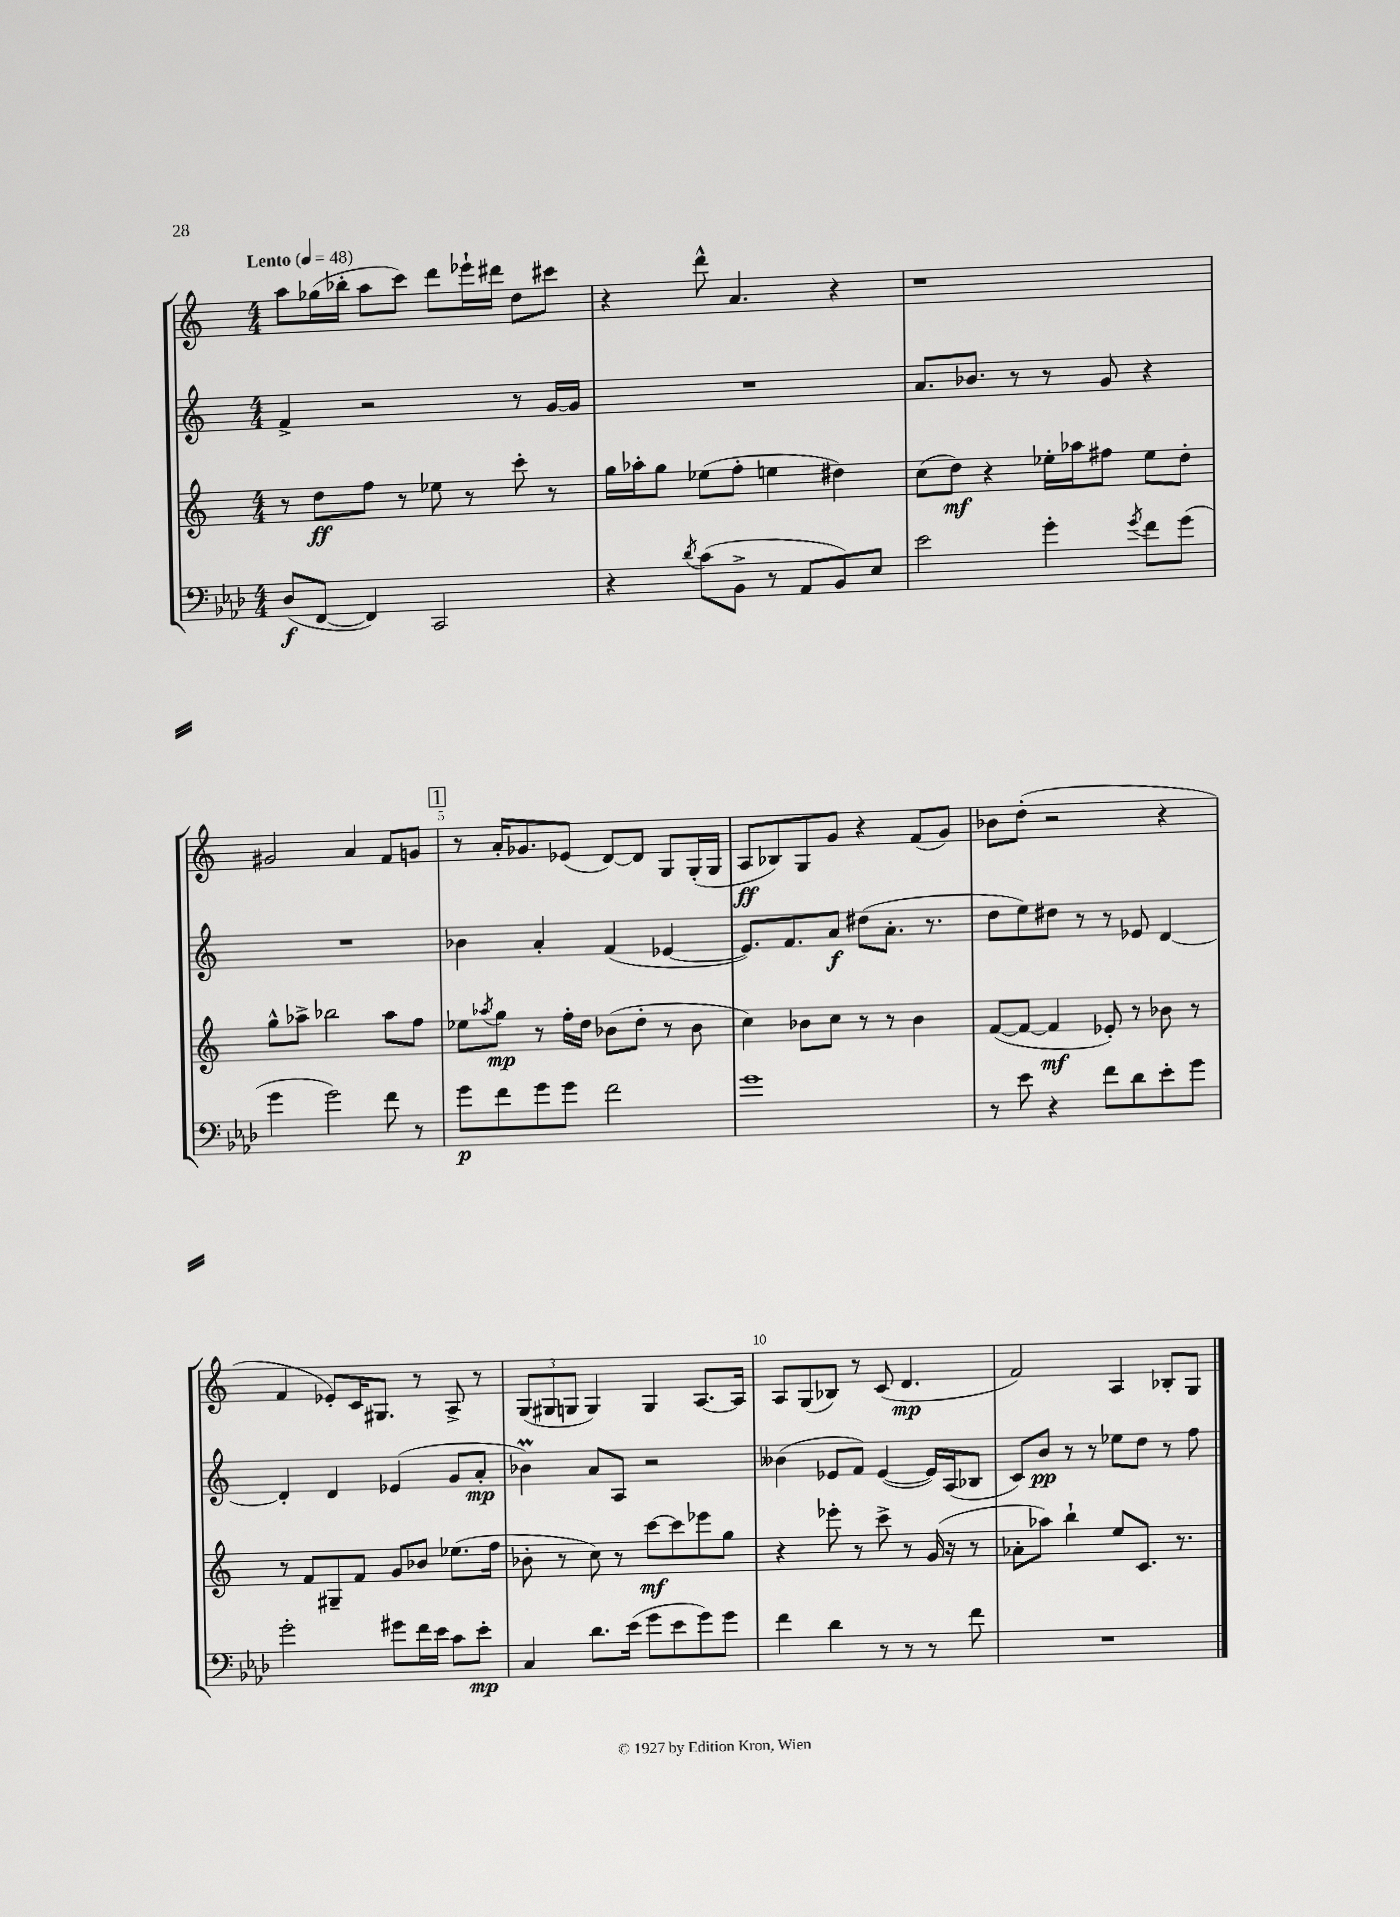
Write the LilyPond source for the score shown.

<<
\new StaffGroup <<
\new Staff = "s0" {
    \clef treble \key c \major \numericTimeSignature \time 4/4 \tempo "Lento" 4 = 48
    a''8 ges''16( bes''16-. a''8 c'''8) d'''8 ees'''16-! dis'''16 d''8 cis'''8 |
    r4 d'''8-^ a'4. r4 |
    r1 |
    gis'2 a'4 f'8 g'8 |
    \mark \markup { \box "1" } r8 a'16-. ges'8. ees'8( d'8~) d'8 g8 g16-.( g16 |
    a8\ff bes8) g8 g'8 r4 f'8( g'8) |
    bes'8 d''8-.( r2 r4 |
    f'4 ees'8-.) c'16 gis8. r8 a8-> r8 |
    \tuplet 3/2 { g8( gis8 g8 } g4) g4 a8.~ a16 |
    a8 g8( bes8) r8 c'8( d'4.\mp |
    f'2) a4 bes8-. g8 \bar "|." |
}
\new Staff = "s1" {
    \clef treble \key c \major \numericTimeSignature \time 4/4
    f'4-> r2 r8 g'16~ g'16 |
    R1 |
    a'8. bes'8. r8 r8 g'8 r4 |
    R1 |
    \mark \markup { \box "1" } bes'4 a'4-. f'4( ees'4~ |
    ees'8.) f'8. a'8\f dis''8( a'8.-. r8. |
    d''8 e''8) dis''8 r8 r8 ees'8 d'4~ |
    d'4-. d'4 ees'4( g'8 a'8-.\mp |
    bes'4\prall) a'8 a8 r2 |
    beses'4( ees'8 f'8) ees'4~( ees'16) a16( bes8 |
    c'8) b'8\pp r8 r8 ees''8 d''8 r8 f''8 \bar "|." |
}
\new Staff = "s2" {
    \clef treble \key c \major \numericTimeSignature \time 4/4
    r8 d''8\ff f''8 r8 ees''8 r8 c'''8-. r8 |
    g''16 aes''16-. g''8 ees''8( f''8-. e''4 dis''4) |
    c''8( d''8\mf) r4 ees''16-. aes''16 fis''8 ees''8 d''8-. |
    g''8-^ aes''8-> bes''2 aes''8 f''8 |
    \mark \markup { \box "1" } ees''8 \acciaccatura { aes''8 } g''8\mp r8 f''16-. d''16 bes'8( d''8-. r8 bes'8 |
    c''4) bes'8 c''8 r8 r8 bes'4 |
    f'8~( f'8~ f'4\mf ees'8-.) r8 bes'8 r8 |
    r8 f'8 gis8-- f'8 g'8 bes'8 ees''8.( f''16 |
    bes'8-. r8 c''8) r8 c'''8~\mf c'''8 ees'''8 g''8 |
    r4 ees'''8-. r8 c'''8-> r8 g'16( r16 r8 |
    aes'8-. aes''8) b''4-! e''8 c'8. r8. \bar "|." |
}
\new Staff = "s3" {
    \clef bass \key aes \major \numericTimeSignature \time 4/4
    des8\f( f,8~ f,4) c,2 |
    r4 \acciaccatura { des'8 } c'8( bes,8-> r8 aes,8 bes,8) ees8 |
    ees'2 g'4-. \acciaccatura { g'8 } f'8 g'8( |
    g'4 g'2) f'8 r8 |
    \mark \markup { \box "1" } g'8\p f'8 g'8 g'8 f'2 |
    g'1 |
    r8 ees'8 r4 f'8 des'8 ees'8-. g'8 |
    g'2-. gis'8 f'16 ees'16 c'8 ees'8-.\mp |
    c4 des'8. ees'16( g'8 ees'8 g'8) g'8 |
    f'4 des'4 r8 r8 r8 f'8 |
    R1 \bar "|." |
}
>>
>>
\layout { \context { \Score \override BarNumber.break-visibility = ##(#f #t #t) barNumberVisibility = #(every-nth-bar-number-visible 5) } }
